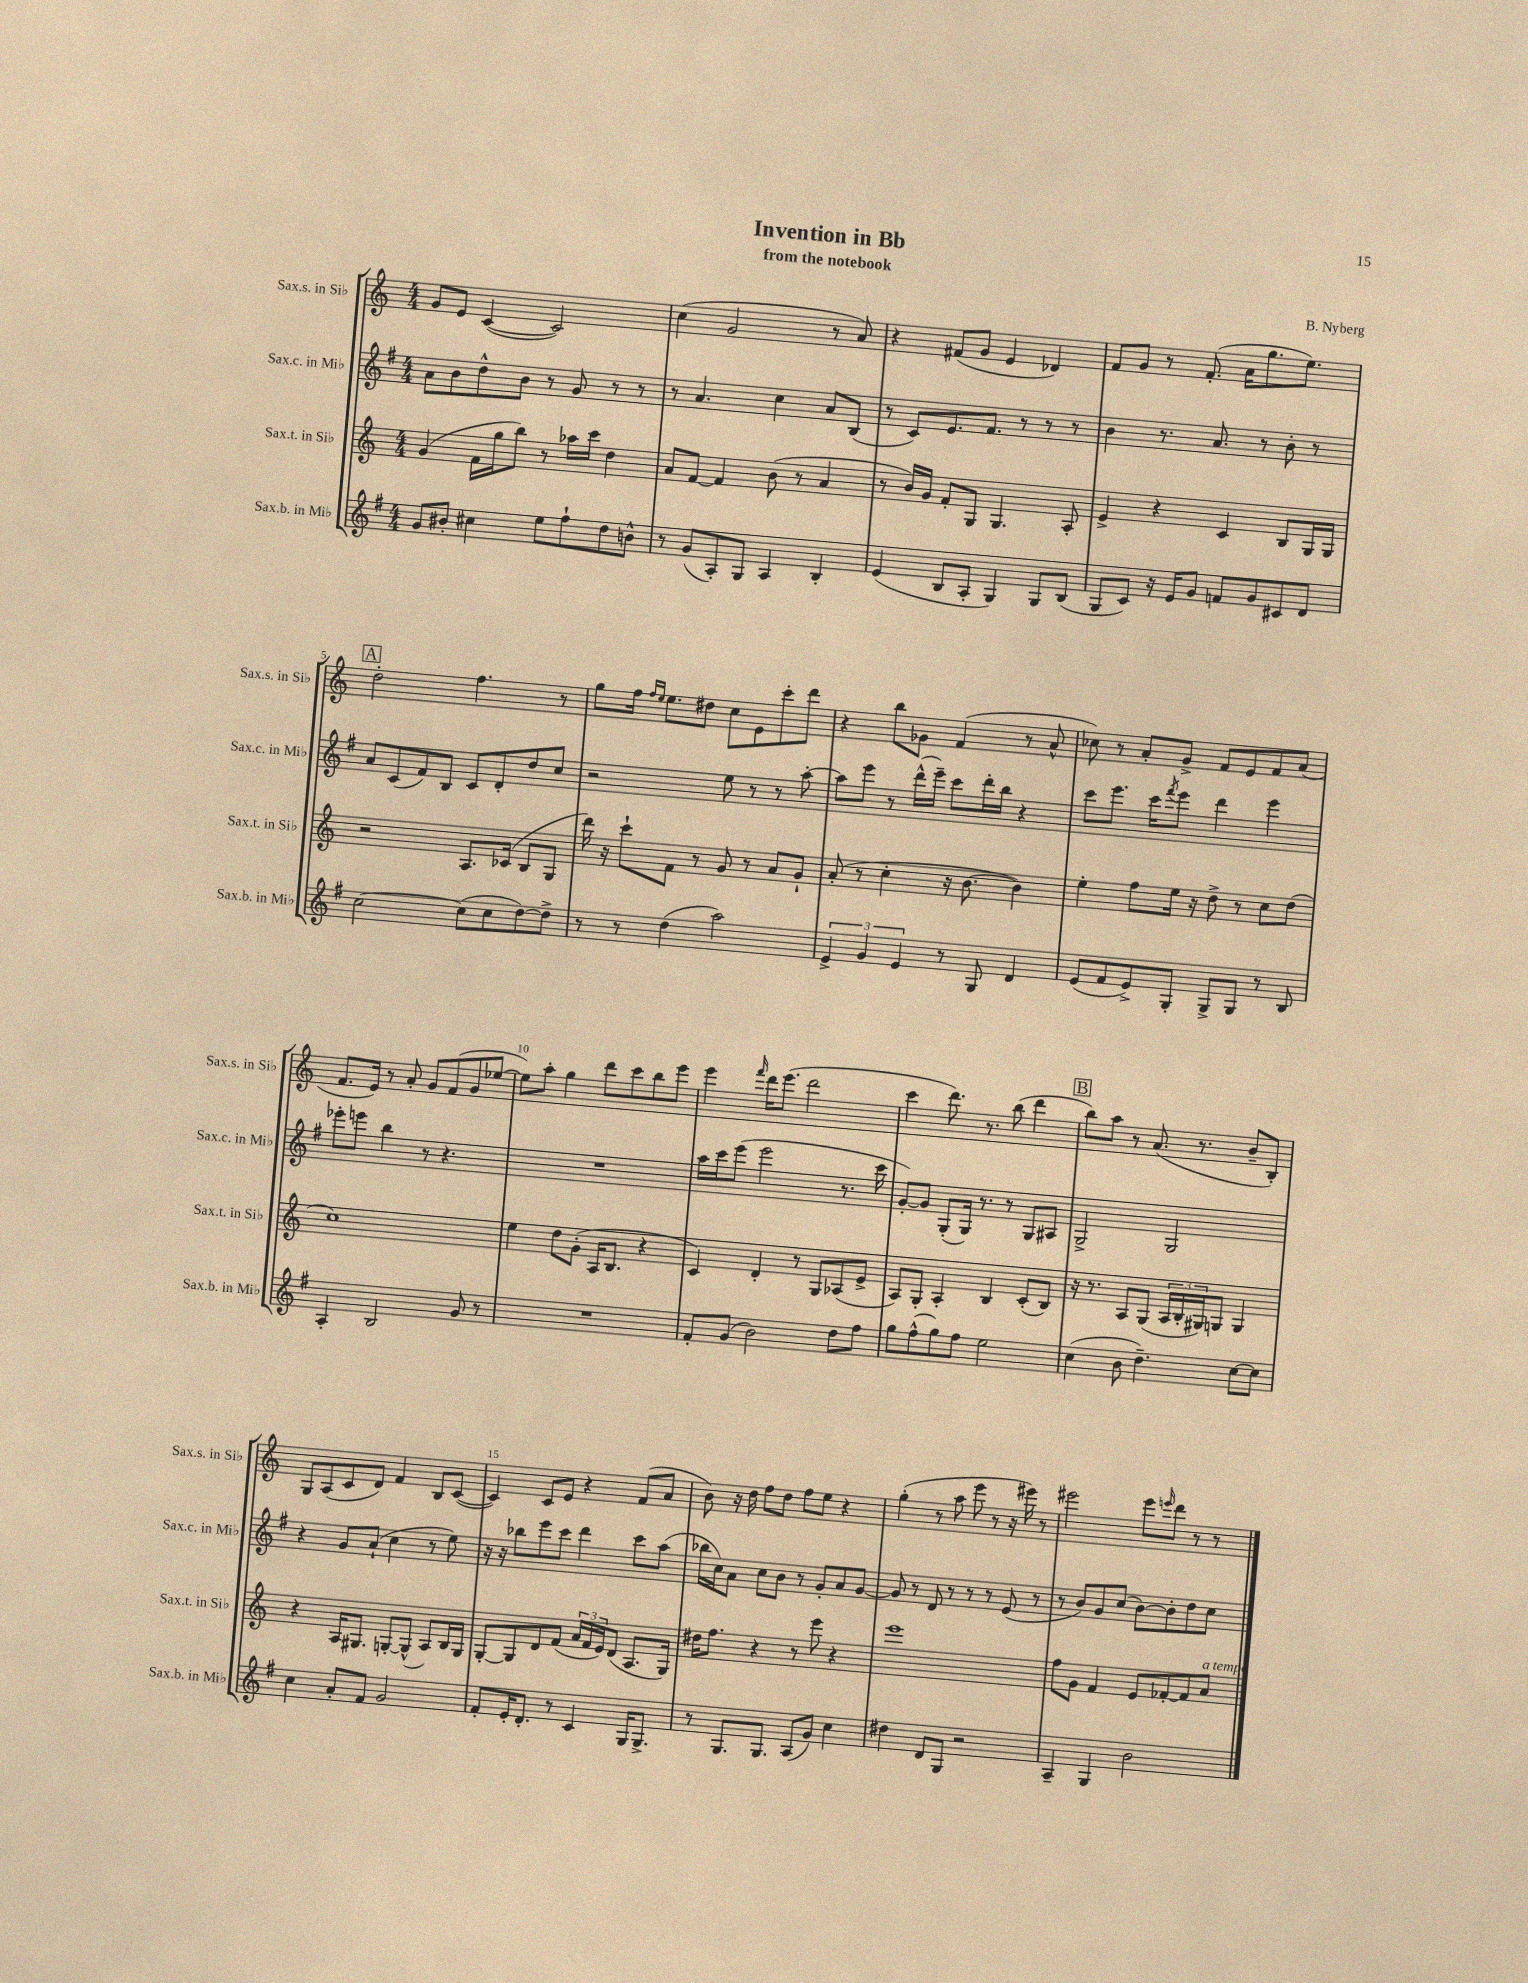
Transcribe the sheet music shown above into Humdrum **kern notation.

**kern	**kern	**kern	**kern
*staff4	*staff3	*staff2	*staff1
*clefG2	*clefG2	*clefG2	*clefG2
*k[f#]	*k[]	*k[f#]	*k[]
*M4/4	*M4/4	*M4/4	*M4/4
8g	(4g	8a	8g
8b#'	.	8b	8e
4cc#	16f	8dd^^	([4c
.	16gg	.	.
.	8bb)	8b	.
8ee	8r	8r	2c])
8ff#`	16aa-	8g	.
.	16ccc	.	.
8dd	4dd	8r	.
8b^^	.	8r	.
=	=	=	=
8r	8a	8r	(4cc
(8g	[8f	4.a	.
8A')	4f]	.	2g
8G	.	.	.
4A	(8b	4cc	.
.	8r	.	.
4B'	4a	8a	8r
.	.	(8B	8a)
=	=	=	=
(4e	8r	8r	4r
.	16b)	8c)	.
.	16g	.	.
8B	8f'	8.e	(8f#
8A'	8G	.	8g
.	.	8.f#	.
4G)	4.G	.	4e
.	.	8r	.
8G	.	8r	4d-)
(8B	8A'	8r	.
=	=	=	=
8G	4e^	4b	8f
8c)	.	.	8g
16r	4r	8.r	8r
16e	.	.	.
8g	.	.	(8.f'
.	.	8.a	.
8f	4c	.	.
.	.	.	16a
8g	.	8r	8.gg
8c#	8B	8b'	.
.	.	.	8.ee)
8d	16G	8r	.
.	16G	.	.
=	=	=	=
[2cc	2r	8a	2dd'
.	.	(8c	.
.	.	8f#)	.
.	.	8B	.
(8cc]	8.A	8c	4.ff
8cc	.	8d'	.
.	(16c-	.	.
[8dd)	8B	8dd	.
8dd^]	8G	8cc	8r
=	=	=	=
8r	16ddd)	2r	8gg
.	16r	.	.
8r	8ccc`	.	16ff
.	.	.	16qqff
.	.	.	16qqee
.	.	.	8.ee
(4dd	8f	.	.
.	8r	.	8dd#
2aa)	8g	8ee	8cc
.	8r	8r	8e
.	8a	8r	8ccc'
.	8g`	[8aa'	8ddd
=	=	=	=
6e^	(8a'	8aa]	4r
.	8r	8eee	.
6g	.	.	.
.	4cc'	8r	8bb
6e	.	.	.
.	.	(16ddd^^	8g-
.	.	16eee~)	.
8r	16r	8ccc	(4f
.	[8.b	.	.
8G	.	16ddd'	.
.	.	16bb	.
4d	4b])	4r	8r
.	.	.	8a^^
=	=	=	=
(8e	4ee'	8ccc	8cc-)
8f#	.	8.eee	8r
8e^)	8ff	.	8a'
.	.	16ccc	.
.	.	8qfff#	.
8G'	16ee	8eee	8g^
.	16r	.	.
8G^	8dd^	4ddd	8f
8G	8r	.	8e
8r	8cc	4eee	8f
8B	(8dd	.	(8a
=	=	=	=
4A'	1cc)	8eee-'	8.f
.	.	8eee	.
.	.	.	16e)
2B	.	4bb	8r
.	.	.	8a'
.	.	8r	8g
.	.	4.r	(8f
8g	.	.	8g
8r	.	.	[8ee-
=	=	=	=
1r	4ee	1r	8ee-])
.	.	.	8aa'
.	8dd	.	4gg
.	(8g'	.	.
.	16A	.	8ddd
.	8.B	.	.
.	.	.	8ccc
.	4r	.	8bb
.	.	.	8eee
=	=	=	=
8f#'	4c)	16aa	4eee
.	.	16ccc	.
(8g	.	(8eee	.
.	.	.	16qqfff
2b)	4d'	2eee	16ddd
.	.	.	(8.eee
.	8r	.	2ddd
.	8G	.	.
8dd	(8A-	8.r	.
8ff#	8e^	.	.
.	.	16ccc	.
=	=	=	=
8gg	8A)	[8g')	4ccc
(8ff#^^	8G'	8g]	.
8gg)	4A'	(8G'	8.ddd)
8ff#	.	16G)	.
.	.	8.r	8.r
2ee	4B	.	.
.	.	8r	(8bb
.	(8c'	8G	4ddd
.	8B)	8A#	.
=	=	=	=
(4cc	16r	2G^	8bb)
.	8.r	.	.
.	.	.	8aa
8b	8A	.	8r
4.dd~)	(8G	.	(8.a
.	24A	2G	.
.	24B'	.	.
.	.	.	8.r
.	24G#)	.	.
.	8G	.	.
[8cc	4G	.	8b~
8cc]	.	.	8B')
=	=	=	=
4cc	4r	4r	8G
.	.	.	(8A
8a'	16A	8g	8c
.	8.G#	.	.
8f#	.	(8a`	8d)
2g	[8G'	4cc	4f
.	(8G^^]	.	.
.	8A)	8r	8B
.	16B	8ee)	([8c
.	16G	.	.
=	=	=	=
8f#'	[8G'	16r	4c])
.	.	16r	.
16e'	8G]	8bb-	.
8.d'	.	.	.
.	8d	8eee	8c
8r	(8f	8ccc	8e
4c	24a	4ddd	4r
.	24f	.	.
.	24e)	.	.
.	(8d	.	.
16G	8.A	8ccc	(8f
8.G^	.	.	.
.	.	(8aa	8a
.	16G)	.	.
=	=	=	=
8r	16dd#	16bb-	8b)
.	8.ff	16cc)	.
8.G	.	8a	16r
.	.	.	16dd
.	4r	8cc	8ff
8.G	.	.	.
.	.	8b	8dd
(8A	8r	8r	8ff
8g)	8eee	8g'	8ee
4cc	4r	8a	4r
.	.	[8g	.
=	=	=	=
4dd#	1eee	8g]	(4gg'
.	.	8r	.
8d	.	8d	8r
8G	.	8r	8aa
2r	.	8r	8eee
.	.	8r	8r
.	.	(8e	16r
.	.	.	16eee#)
.	.	8r	8r
=	=	=	=
4A~	8ff	8r	2eee#
.	8g	8b)	.
4G	4f	8g	.
.	.	(8cc	.
2b	8e	[8b)	8eee#
.	.	.	16qqeee
.	[8f-'	8b']	8ddd
.	8f-]	8dd	8r
.	8a	8cc	8r
==	==	==	==
*-	*-	*-	*-
